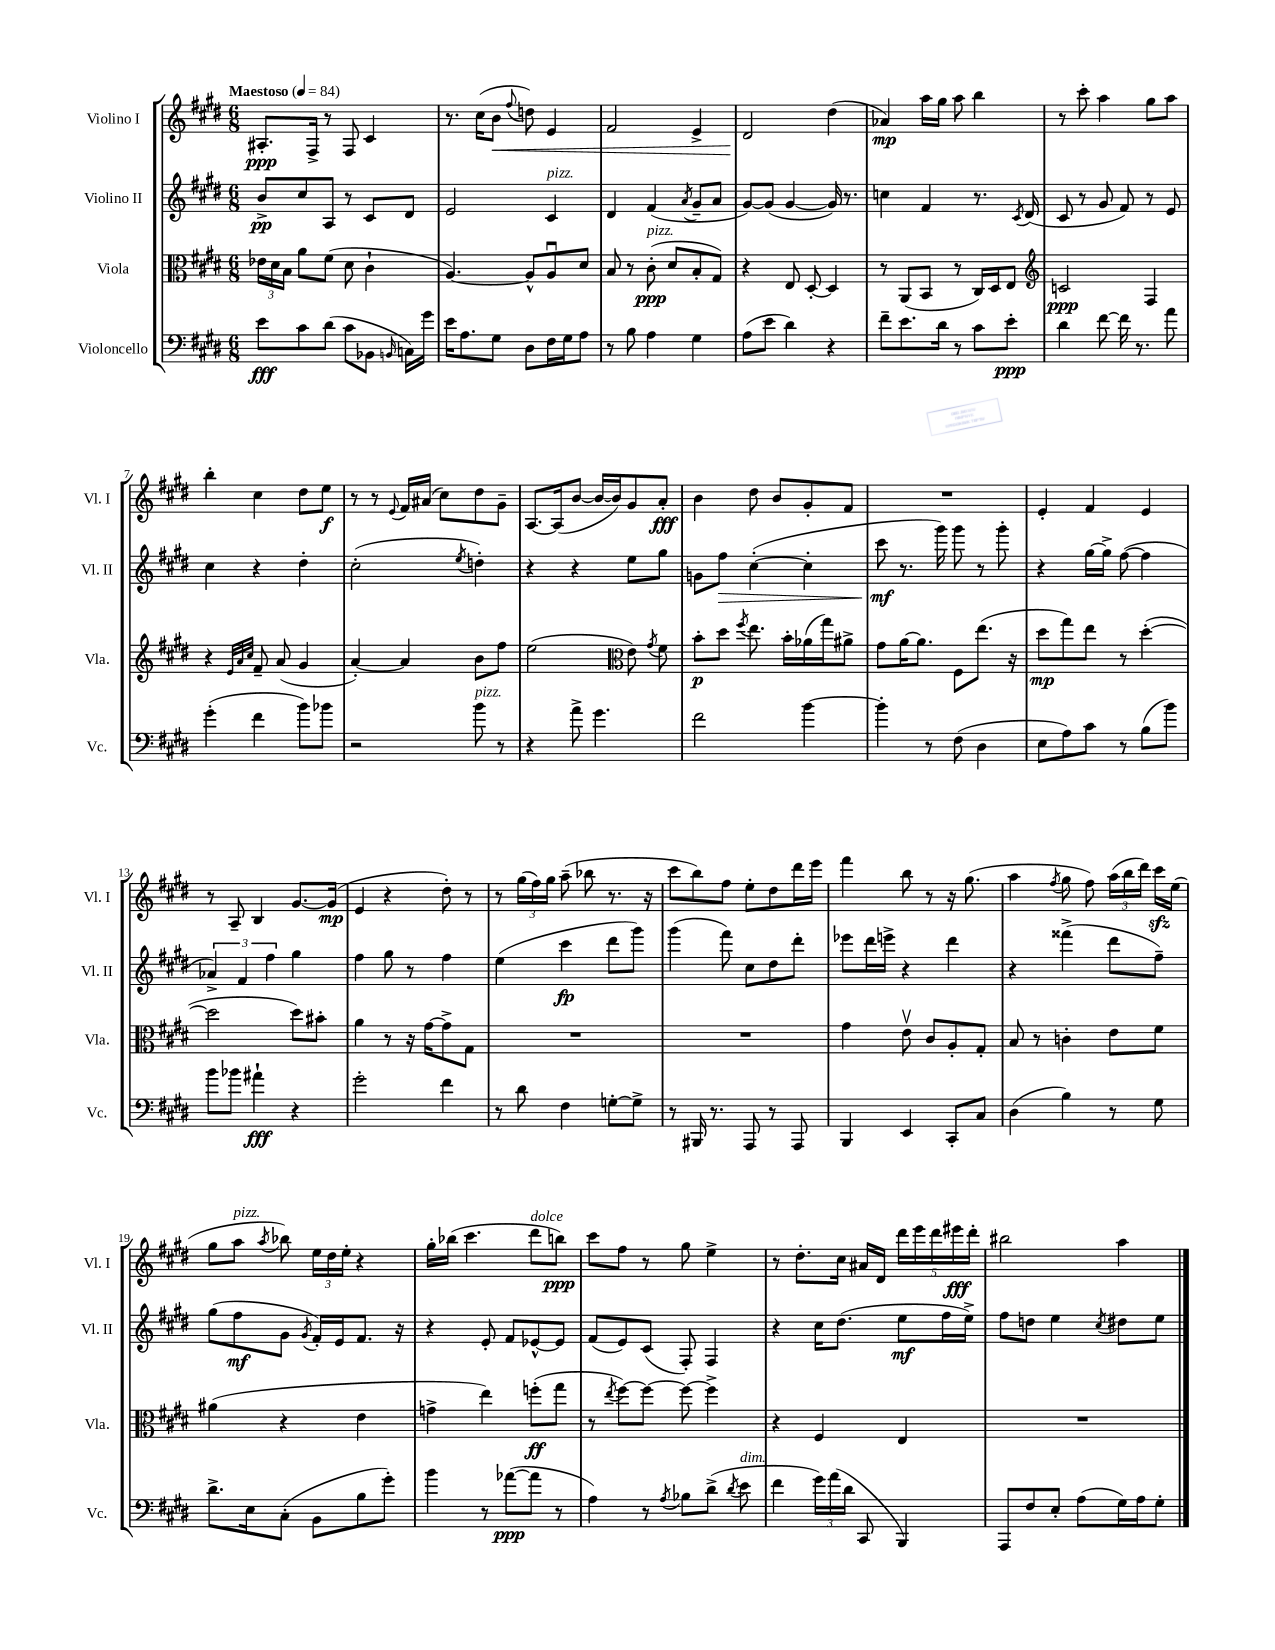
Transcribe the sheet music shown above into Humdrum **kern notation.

**kern	**kern	**kern	**kern
*staff4	*staff3	*staff2	*staff1
*clefF4	*clefC3	*clefG2	*clefG2
*k[f#c#g#d#]	*k[f#c#g#d#]	*k[f#c#g#d#]	*k[f#c#g#d#]
*M6/8	*M6/8	*M6/8	*M6/8
*MM84	*MM84	*MM84	*MM84
8e\L	24e-\LL	8b^/L	8.A#'/L
.	24d#\	.	.
.	24B\JJ	.	.
8c#\	8a\L	8cc#/	.
.	.	.	16F#^/Jk
(8d#\J	(8f#\J	8A/J	8r
8c#\L	8d#\	8r	8F#/
8BB-\J	4c#`\	8c#/L	4c#/
16qqBB/	.	.	.
16C\LL)	.	8d#/J	.
16g#\JJ	.	.	.
=	=	=	=
16e\LK	[4.A/)	2e/	8.r
8.A\	.	.	.
.	.	.	(16cc#\LK
8G#\J	.	.	8b\J
.	.	.	8qqff#/
8D#\L	8A^^/]L	.	8dd\)
16F#\L	8Au/	4c#/	4e/
16G#\J	.	.	.
8A\J	8d#/J	.	.
=	=	=	=
8r	8B/	4d#/	2f#/
8B\	8r	.	.
4A\	(8c#'\	(4f#/	.
.	8d#/L	.	.
.	.	8qa/	.
4G#\	8B'/	8g#~/L	4e^/
.	8G#/J)	8a/J	.
=	=	=	=
(8A\L	4r	[8g#/L)	2d#/
8e\J	.	(8g#/]J	.
4d#\)	8E/	[4g#/	.
.	[8D#'/	.	.
4r	4D#/]	16g#/])	(4dd#\
.	.	8.r	.
=	=	=	=
8f#~\L	8r	4cc\	4a-/)
8.e\	(8AA/L	.	.
.	8BB/J	4f#/	16aa\LL
16d#\Jk	.	.	16gg#\JJ
8r	8r	.	8aa\
8c#\L	16C#/LL)	8.r	4bb\
.	16D#/J	.	.
8e'\J	8E/J	.	.
.	.	8qc#/	.
.	.	(16d#/	.
=	=	=	=
*	*clefG2	*	*
4d#\	2c/	8c#/	8r
.	.	8r	8ccc#'\
[8f#\	.	8g#/	4aa\
16f#\]	.	8f#/)	.
8.r	.	.	.
.	4F#/	8r	8gg#\L
8a\	.	8e/	8aa\J
=	=	=	=
(4g#'\	4r	4cc#\	4bb'\
.	32qqe/LLL	.	.
.	32qqa/	.	.
.	32qqcc#/JJJ	.	.
4f#\	8f#~/	4r	4cc#\
.	(8a/	.	.
8b\L)	4g#/	4dd#'\	8dd#\L
8b-\J	.	.	8ee\J
=	=	=	=
2r	[4a'/)	(2cc#'\	8r
.	.	.	8r
.	.	.	8qqe/
.	4a/]	.	16f#/LL
.	.	.	(16a#/JJ
.	.	.	8cc#\L)
.	.	8qee/	.
8b\	8b\L	4dd'\)	8dd#\
8r	8ff#\J	.	8g#~\J
=	=	=	=
4r	(2ee\	4r	[8.A/L
.	.	.	(16A/]k
8a^\	.	4r	[8b/J
4.g#\	.	.	16b/_LL
.	.	.	16b/]J)
*	*clefC3	*	*
.	8e\)	8ee\L	8g#/
.	8qg#/	.	.
.	8f#\	8gg#\J	8a'/J
=	=	=	=
2f#\	8b'\L	8g\L	4b\
.	8dd#\J	8ff#\J	.
.	8qff#/	.	.
.	8.ee\	([4cc#'\	8dd#\
.	.	.	8b/L
.	16b'\LL	.	.
[4b\	(16a-\	4cc#'\]	8g#'/
.	16gg#\J)	.	.
.	8a#^\J	.	8f#/J
=	=	=	=
4b'\]	8g#\L	8ccc#\	2.r
.	[16a\K	8.r	.
.	8.a\]J	.	.
8r	.	.	.
.	.	16ggg#\)	.
(8F#\	8F#\L	8ggg#\	.
4D#\	(8.ee\J	8r	.
.	.	8ggg#'\	.
.	16r	.	.
=	=	=	=
8E\L	8dd#\L	4r	4e'/
8A\)	8gg#\)	.	.
8c#\J	8ee\J	[16gg#\LL	4f#/
.	.	16gg#^\]JJ	.
8r	8r	([8ff#\	.
(8B\L	([4dd#'\	4ff#\]	4e/
8b\J)	.	.	.
=	=	=	=
8b\L	2dd#\]	6a-^/)	8r
8b-\J	.	.	8A~/
.	.	6f#/	.
4a#`\	.	.	4B/
.	.	6ff#\	.
4r	8dd#\L)	4gg#\	[8.g#/L
.	8b#'\J	.	.
.	.	.	(16g#/]Jk
=	=	=	=
2g#'\	4a\	4ff#\	4e/
.	8r	8gg#\	4r
.	16r	8r	.
.	[16g#\LK	.	.
4f#\	8g#^\]	4ff#\	8dd#'\)
.	8G#\J	.	8r
=	=	=	=
8r	2.r	(4ee\	8r
8d#\	.	.	(24gg#\LL
.	.	.	24ff#\)
.	.	.	24gg#\JJ
4F#\	.	4ccc#\	(8aa~\
.	.	.	8bb-\
[8G'\L	.	8ddd#\L	8.r
8G^\]J	.	8ggg#\J)	.
.	.	.	16r
=	=	=	=
8r	2.r	(4ggg#\	8ccc#\L
16BBB#/	.	.	8bb\)
8.r	.	.	.
.	.	8fff#\)	8ff#\J
8AAA/	.	8cc#\L	8ee'\L
8r	.	8dd#\	8dd#\
8AAA/	.	8ddd#'\J	16ddd#\L
.	.	.	16eee\JJ
=	=	=	=
4BBB/	4g#\	8eee-\L	4fff#\
.	.	16ddd#\L	.
.	.	16eee^\JJ	.
4EE/	8ev\	4r	8bb\
.	8c#/L	.	8r
8CC#'/L	8A'/	4ddd#\	16r
.	.	.	(8.gg#\
8C#/J	8G#'/J	.	.
=	=	=	=
(4D#\	8B/	4r	4aa\
.	8r	.	.
.	.	.	8qff#/
4B\)	4c'\	(4fff##^\	8gg#\
.	.	.	8ff#\)
8r	8e\L	8ddd#\L	(24aa\LL
.	.	.	24bb\
.	.	.	24ddd#\JJ)
8G#\	8f#\J	8ff#~\J)	16ccc#\LL
.	.	.	(16ee\JJ
=	=	=	=
8.d#^\L	(4a#\	(8gg#\L	8gg#\L
.	.	8ff#\	8aa\J
16E\k	.	.	.
.	.	.	8qaa/
(8C#'\J	4r	8g#\J	8bb-\)
.	.	8qg#/	.
8BB\L	.	16f#'/LL)	24ee\LL
.	.	.	24dd#\
.	.	16e/J	.
.	.	.	24ee'\JJ
8B\	4e\	8.f#/J	4r
8g#'\J)	.	.	.
.	.	16r	.
=	=	=	=
4b\	4g^\	4r	16gg#'\LL
.	.	.	(16bb-\JJ
.	.	.	4.ccc#\
8r	4ee\)	8e'/	.
([8a-\L	.	8f#/L	.
8a-\]J	(8ff'\L	[8e-^^/	8ddd#\L
8r	8gg#\J	8e-/]J	8bb\J)
=	=	=	=
4A\)	8r	(8f#/L	8ccc#\L
.	8qee/	.	.
.	[8ff#\L)	8e/)	8ff#\J
8r	8ff#\_J	(8c#/J	8r
8qA/	.	.	.
8B-\L	8ff#\_	8F#'/)	8gg#\
(8d#^\J	4ff#^\]	4F#/	4ee^\
8qd#/	.	.	.
8e\	.	.	.
=	=	=	=
4f#\	4r	4r	8r
.	.	.	8.dd#'\L
24g#\LL)	4F#/	16cc#\LK	.
(24a\	.	.	.
.	.	(8.dd#\J	16cc#\Jk
24d#\JJ	.	.	.
8CC#/	.	.	16a#/LL
.	.	.	16d#/JJ
4BBB/)	4E/	8ee\L	20ddd#\LL
.	.	.	20eee\
.	.	.	20ddd#\
.	.	16ff#\L	.
.	.	.	20eee#\
.	.	16ee^\JJ)	.
.	.	.	20ddd#'\JJ
=	=	=	=
8AAA/L	2.r	8ff#\L	2bb#\
8F#/	.	8dd\J	.
8E'/J	.	4ee\	.
(8A\L	.	.	.
.	.	8qcc#/	.
16G#\L)	.	8dd#\L	4aa\
16A\J	.	.	.
8G#'\J	.	8ee\J	.
==	==	==	==
*-	*-	*-	*-
